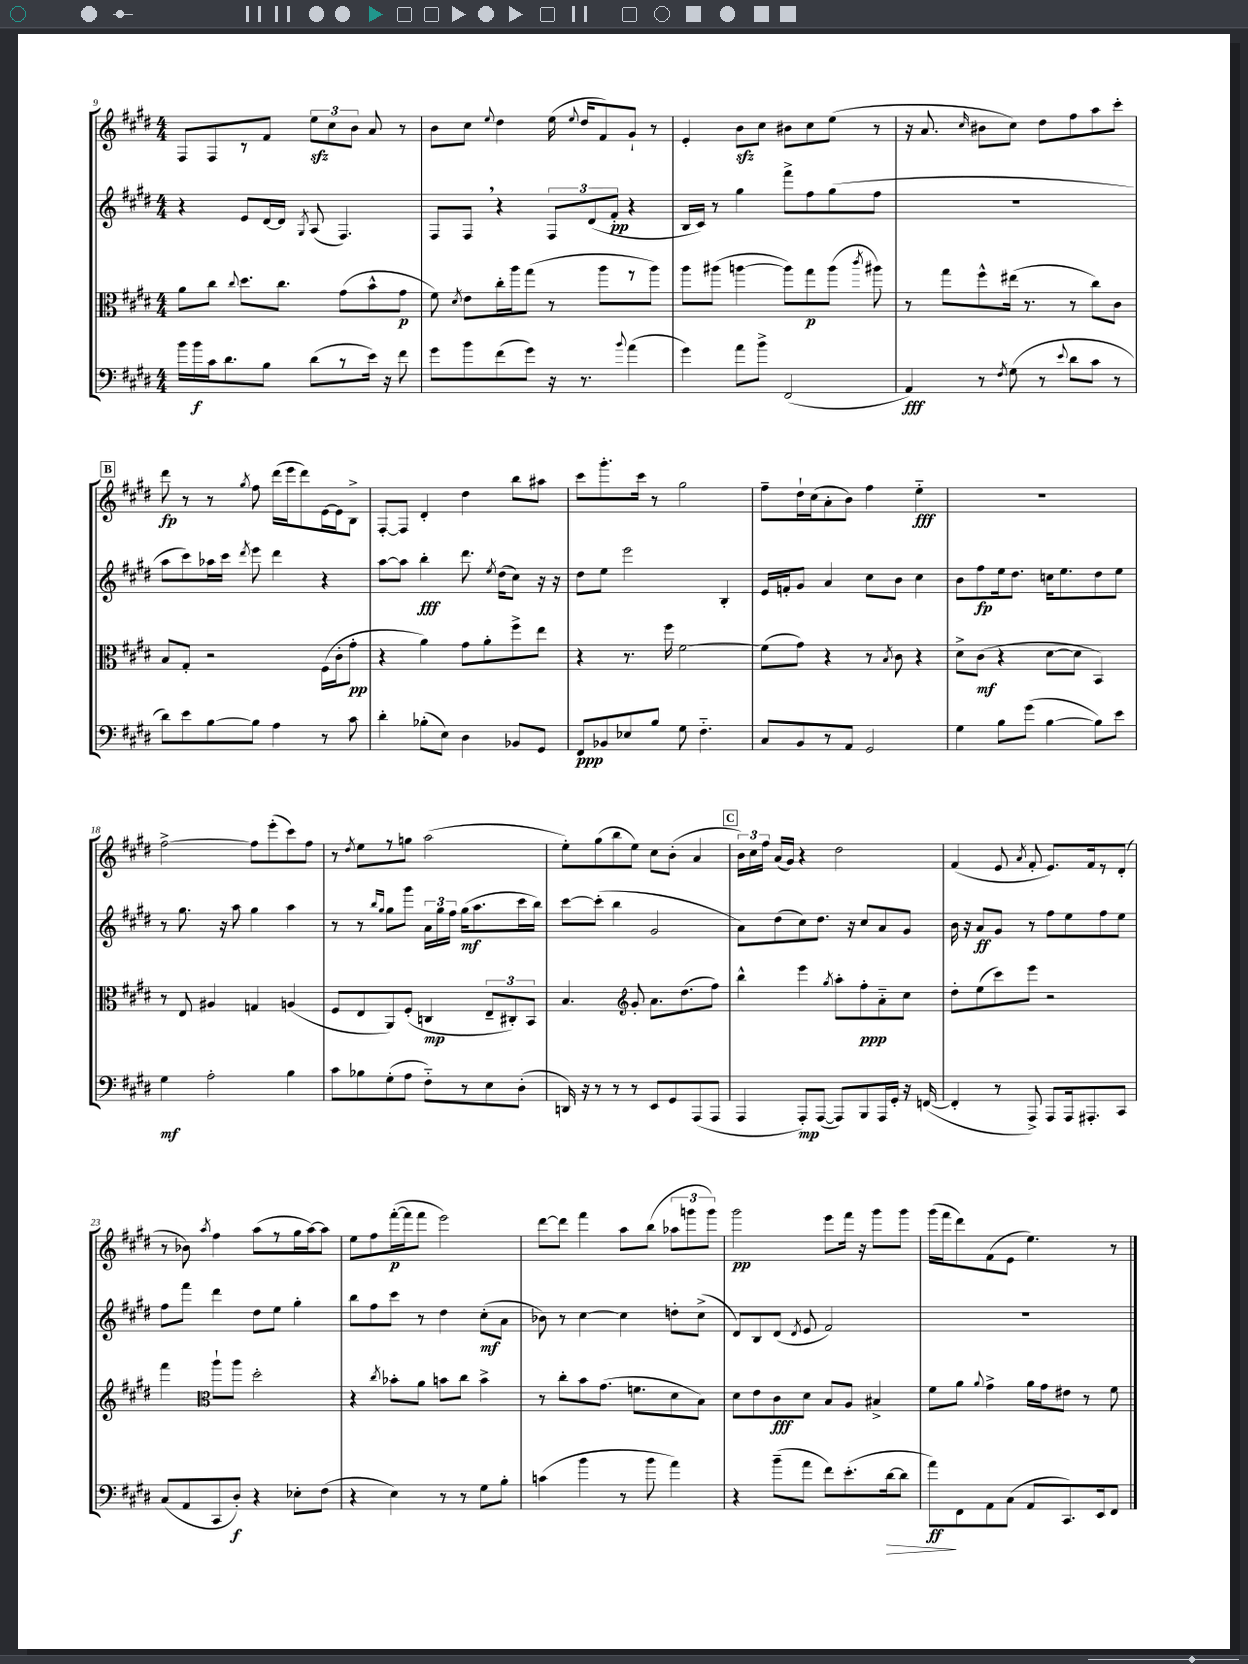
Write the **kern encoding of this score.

**kern	**kern	**kern	**kern
*staff4	*staff3	*staff2	*staff1
*clefF4	*clefC3	*clefG2	*clefG2
*k[f#c#g#d#]	*k[f#c#g#d#]	*k[f#c#g#d#]	*k[f#c#g#d#]
*M4/4	*M4/4	*M4/4	*M4/4
16b	8a	4r	8F#
16b	.	.	.
16c#	8cc#	.	8F#
8.d#	.	.	.
.	8qqcc#	.	.
.	8.dd#	8e	8r
8B	.	[16d#	8f#
.	8.cc#	16d#]	.
.	.	8qG#	.
(8d#	.	(8A	12ee
.	.	.	12cc#
8r	(8g#	4.F#)	.
.	.	.	12b
16e)	8b^^	.	8a
16r	.	.	.
8f#	8g#	.	8r
=	=	=	=
8g#	8f#)	8F#	8b
.	8qd#	.	.
8b	8e	8F#	8cc#
.	.	.	8qqee
(8f#	16cc#'	4r	4dd#
.	16aa	.	.
8g#)	(8gg#	.	.
16r	8r	12F#	(16ee
.	.	.	8qqee
8.r	.	.	16dd#
.	.	(12d#	.
.	8aa	.	8f#)
.	.	12f#'	.
8qqb	.	.	.
(4a	8r	4r	8g#`
.	8aa)	.	8r
=	=	=	=
4g#)	8aa	16B	4e'
.	.	16c#)	.
.	(8aa#	8r	.
8a	[4aa	4gg#	8b
8b^	.	.	8cc#
(2FF#	8aa])	8fff#^	8b#
.	8gg#	8ff#	8cc#
.	(8aa	(8gg#	(8ee
.	8qccc#	.	.
.	8aa#)	8ff#	8r
=	=	=	=
4AA)	8r	1r	16r
.	.	.	8.a
.	8gg#	.	.
.	.	.	16qqcc#
8r	8ff#^^	.	8b#
8qF#	.	.	.
(8G#	(16ee#	.	8cc#)
.	8.r	.	.
8r	.	.	8dd#
8qqe	.	.	.
8d#	8r	.	8ff#
8c#	8cc#)	.	8aa
8r	8c#	.	8ccc#'
=	=	=	=
8d#)	8B	8aa	8ddd#
8e	8G#'	8ccc#)	8r
[8B	2r	16aa-	8r
.	.	16ccc#	.
.	.	8qddd#	8qgg#
8B]	.	8eee	8ff#
4A	.	4ddd#	(16ddd#
.	.	.	16eee
.	.	.	8ddd#)
8r	(16F#	4r	[16e
.	16c#'	.	16e]
8c#	8g#'	.	8B^
=	=	=	=
4d#'	4r	[8aa	[8F#'
.	.	8aa]	8F#]
(8B-'	4a)	4bb'	4d#'
8E)	.	.	.
4D#	8g#	8.ddd#	4dd#
.	8a'	.	.
.	.	8qee	.
.	.	(16dd#	.
8BB-	8ff#^	8cc#)	8bb
8GG#	8ee	16r	8aa#
.	.	16r	.
=	=	=	=
8FF#	4r	8dd#	8ccc#
8BB-	.	8ee	8.ggg#'
8E-	8.r	2eee	.
.	.	.	16ccc#
8B	.	.	8r
.	16ff#	.	.
8G#	[2f#	.	2gg#
4.F#'~	.	.	.
.	.	4B'	.
=	=	=	=
8C#	(8f#]	16e	8ff#~
.	.	16f'	.
8BB	8g#)	8g#	16dd#`
.	.	.	(16cc#
8r	4r	4a	8a'
8AA	.	.	8b)
2GG#	8r	8cc#	4ff#
.	8qB	.	.
.	8c#	8b	.
.	4r	4cc#	4ee'~
=	=	=	=
4G#	8d#^	8b	1r
.	(8c#	8ff#	.
8B	4r	16ee	.
.	.	8.dd#	.
(8g#	.	.	.
[4B	[8d#	16cc	.
.	.	8.ee	.
.	8d#]	.	.
8B])	4BB)	8dd#	.
8e	.	8ee	.
=	=	=	=
4G#	8r	8r	[2ff#^
.	8E	8.gg#	.
2A'	4A#	.	.
.	.	16r	.
.	.	8aa	.
.	4G	4gg#	8ff#]
.	.	.	(8eee'
4B	(4A	4aa	8ccc#)
.	.	.	8ff#
=	=	=	=
8c#	8F#	8r	8r
.	.	.	8qdd#
8B-	8E	8r	8ee
.	.	16qqbb	.
.	.	16qqgg#	.
(8G#'	8AA)	8gg#	8r
8A	(8F#'	8ggg#	8gg
8F#'~)	4C	24a	(2aa
.	.	24gg#	.
.	.	24ff#	.
8r	.	(16gg#	.
.	.	8.aa	.
8E	12E~	.	.
.	12C#')	.	.
(8D#'	.	16ccc#	.
.	12BB	.	.
.	.	16bb)	.
=	=	=	=
16DD)	4.B	[8ccc#	8ee')
16r	.	.	.
8r	.	(8ccc#']	(8gg#
8r	.	4bb	8bb
*	*clefG2	*	*
8r	8g#'	.	8ee)
8EE	8.a	2g#	8cc#
8GG#	.	.	(8b'
.	(8.dd#	.	.
(8AAA	.	.	4a
8AAA	8ff#)	.	.
=	=	=	=
4AAA	4bb^^	8a)	24b)
.	.	.	24cc#
.	.	.	24ff#
.	.	(8dd#	(16a
.	.	.	16g#)
8AAA')	4eee	8cc#)	4r
([8AAA	.	8.dd#	.
.	8qgg#	.	.
8AAA])	8aa'	.	2dd#
.	.	16r	.
8BBB	8ff#'	8cc#	.
16AAA	8a'~	8a	.
16GG#'	.	.	.
16r	8cc#	8g#	.
([16FF	.	.	.
=	=	=	=
4FF']	8dd#'	16b	(4f#
.	.	16r	.
.	(8ee	8a	.
8r	8ccc#)	8g#	8e
.	.	.	8qa
8AAA^)	8eee	8r	8f#'
8AAA	2r	8ff#	8.e)
16AAA	.	8ee	.
8.AAA#'	.	.	16f#
.	.	8ff#	8r
8CC#	.	8ee	(8d#'
=	=	=	=
(8C#	4fff#	8ff#	8r
8AA	.	8fff#	8b-)
*	*clefC3	*	*
.	.	.	8qaa
8CC#	8aa`	4ddd#	4ff#
8D#')	8aa	.	.
4r	2dd#'	8dd#	(8aa
.	.	8ee	8r
8E-'	.	4gg#'	16gg#
.	.	.	[16aa)
(8F#	.	.	8aa]
=	=	=	=
4r	4r	8bb	8ee
.	.	8ff#	8ff#
.	8qcc#	.	.
4E)	8b-'	8ccc#	([16fff#'
.	.	.	16fff#]
.	8a	8r	8fff#
8r	8b	4dd#	2eee)
8r	8cc#	.	.
8G#	4b^	(8cc#'	.
8B'	.	8a	.
=	=	=	=
(4c	8r	8b-)	[8ddd#
.	8cc#'	8r	8ddd#]
4b	8b	[4cc#	4fff#
.	(8.g#	.	.
8r	.	4cc#]	8aa
.	8.f	.	.
8b	.	.	(8bb
4a)	8d#	8dd'	12aa-
.	.	.	12ggg
.	8B)	(8cc#^	.
.	.	.	12ggg)
=	=	=	=
4r	8d#	8d#)	2ggg#
.	8e	8B	.
(8b~	8c#	(8d#	.
.	.	8qd#	.
8a	8d#	8e	.
8f#)	8B	2f#)	8eee
(8.e'	8A	.	16fff#
.	.	.	16r
.	4B#^	.	8ggg#
[16d#	.	.	.
8d#]	.	.	8ggg#
=	=	=	=
8a)	8f#	1r	(16ggg#
.	.	.	16fff#
8FF#	8a	.	8ddd#)
.	8qqa	.	.
8AA	4g#^	.	(8f#
(8C#	.	.	8e
8AA	16a	.	4.ee)
.	16g#	.	.
8.CC#)	8e#	.	.
.	8r	.	.
16EE	.	.	.
8FF#	8f#	.	8r
==	==	==	==
*-	*-	*-	*-
